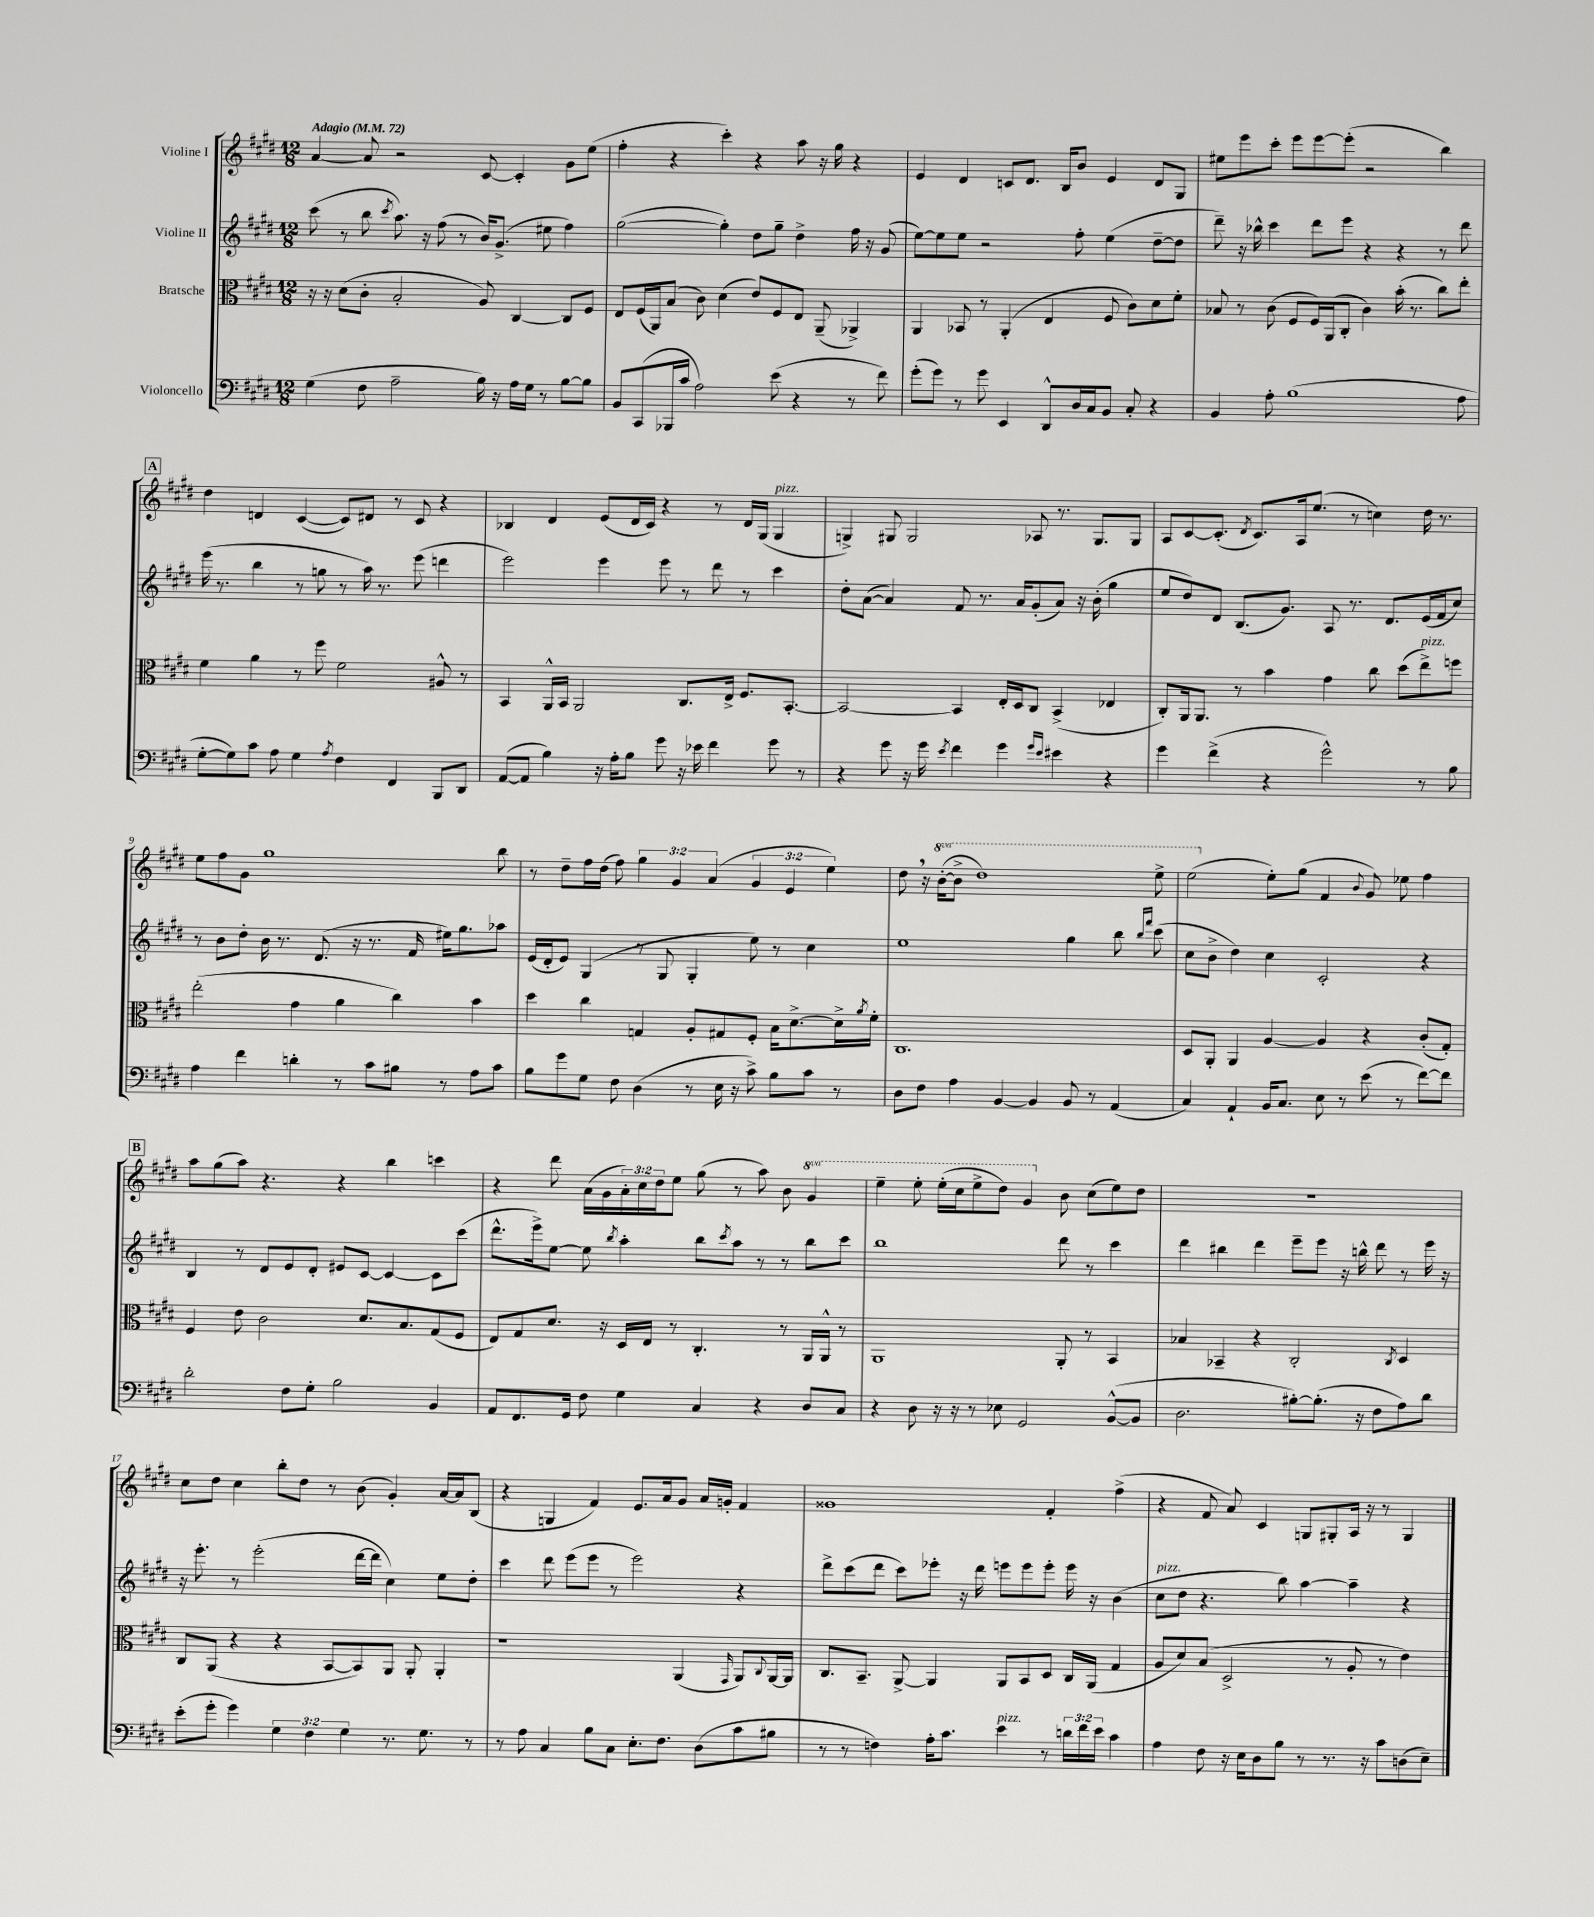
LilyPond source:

<<
\new StaffGroup <<
\new Staff = "s0" \with { instrumentName = "Violine I" } {
    \clef treble \key e \major \numericTimeSignature \time 12/8 \override Staff.TupletNumber.text = #tuplet-number::calc-fraction-text \set Staff.ottavationMarkups = #ottavation-simple-ordinals \tempo "Adagio" 4 = 72
    a'4~ a'8 r2 cis'8~ cis'4-. gis'8 e''8( |
    fis''4-. r4 cis'''4-.) r4 a''8 r16 gis''16 r4 |
    e'4 dis'4 c'8 dis'8. b16 b'8 e'4 dis'8 gis8 |
    eis''8 e'''8 cis'''8-. e'''8 e'''8~ e'''8-.( r2 b''4) |
    \mark \markup { \box "A" } dis''4 d'4 cis'4~( cis'8) dis'8 r8 cis'8 r4 |
    bes4 dis'4 e'8( dis'16 cis'16) r4 r8 dis'16 gis16( gis4^\markup { \italic "pizz." } |
    g4->) gis8 gis2 aes8 r8. gis8. gis8 |
    a8 cis'8~ cis'8.-.( \acciaccatura { dis'8 } cis'8.) a16 e''8.( r8 c''4) dis''16 r8. |
    e''8 fis''8 gis'8 gis''1 b''8 |
    r8 dis''8-- fis''16 dis''16( fis''8) \tuplet 3/2 { gis''4 gis'4 a'4( } \tuplet 3/2 { gis'4 e'4 e''4) } |
    dis''8 \breathe r16 \ottava #1 b''16~-.( b''8-> dis'''1) e'''8-> |
    e'''2( \ottava #0 e''8-.) gis''8( fis'4 \appoggiatura { b'8 } gis'8) ees''8 fis''4 |
    \mark \markup { \box "B" } a''8 gis''8( a''8) r4. r4 b''4 c'''4 |
    r4 dis'''8 a'16( gis'16 \tuplet 3/2 { a'16-.) cis''16 dis''16 } e''8 gis''8( r8 a''8) b'8 \ottava #1 gis''4 |
    e'''4-- e'''8-. e'''16-.( cis'''16 e'''8-> dis'''8) gis''4 \ottava #0 b'8 cis''8( e''8) dis''8 |
    R1. |
    cis''8 dis''8 cis''4 b''8-. dis''8 r8 b'8( gis'4-.) a'16~ a'16 b8( |
    r4 g4 fis'4) e'8. a'16 gis'8 a'16 g'16-. fis'4 |
    gisis'1 fis'4-. fis''4->( |
    r4 fis'8 a'8) cis'4 g8 gis8-. a16 r16 r8 gis4 \bar "|." |
}
\new Staff = "s1" \with { instrumentName = "Violine II" } {
    \clef treble \key e \major \numericTimeSignature \time 12/8
    cis'''8( r8 b''8 \acciaccatura { cis'''8 } a''8.) r16 fis''8( r8 b'16) gis'8.->( eis''8 fis''4) |
    gis''2~( gis''4-.) dis''8 gis''8-- dis''4-> fis''16 r16 gis'8( |
    e''8~) e''8 e''8 r2 fis''8-. e''4( dis''8~-- dis''8 |
    dis'''8--) r16 bes''16-^ cis'''4 dis'''8 e'''8 r4 r4 r8 dis'''8 |
    \mark \markup { \box "A" } e'''16( r8. b''4 r8 g''8 r8 a''16) r8. e'''8( d'''4 |
    e'''2) e'''4 e'''8 r8 dis'''8 r8 cis'''4 |
    dis''8-. a'8~( a'4) fis'8 r8. a'16 gis'8-.( a'8) r16 b'16-.( gis''4 |
    e''8 dis''8) dis'8 b8.( gis'8.) a8 r8. dis'8. e'16( fis'16 cis''8) |
    r8 b'8 dis''8-. b'16 r8. dis'8.( r16 r8. fis'16 eis''16) gis''8. aes''8 |
    e'16( dis'16-. e'8) gis4( r8 gis8 gis4-. e''8) r8 cis''4 |
    e''1 gis''4 b''8 \grace { b''16 fis'''16 } cis'''8( |
    cis''8 b'8-> dis''4) cis''4 cis'2-. r4 |
    \mark \markup { \box "B" } b4 r8 dis'8 e'8 dis'8-. eis'8 cis'8~ cis'4~ cis'8 cis'''8( |
    dis'''8.-^ e'''16->) e''8~ e''8 \acciaccatura { b''8 } a''4-. b''8 \acciaccatura { cis'''8 } a''8 r8 r8 b''8 cis'''8 |
    b''1 dis'''8 r8 cis'''4 |
    dis'''4 bis''4 dis'''4 e'''8-- e'''8 r16 b''16-^ dis'''8 r8 e'''16 r16 |
    r16 e'''8.-. r8 e'''2-.( dis'''16~ dis'''16 cis''4) e''8 dis''8-. |
    cis'''4 dis'''8 e'''8( e'''8 r8 e'''2) r4 |
    dis'''8-> cis'''8( dis'''8 cis'''8) ees'''8-. r16 dis'''16 e'''8 e'''8 e'''8-. e'''16 r16 b'4( |
    cis''8^\markup { \italic "pizz." } dis''8 r4. b''8) a''4~ a''4-- r4 \bar "|." |
}
\new Staff = "s2" \with { instrumentName = "Bratsche" } {
    \clef alto \key e \major \numericTimeSignature \time 12/8
    r16 r16 dis'8( cis'8-. b2-. a8) cis4~ cis8 fis8 |
    e8 fis16( a,16) b8( cis'8) dis'4( e'8) fis8 e8 a,8--( aes,4->) |
    a,4 bes,8 r8 a,4-.( e4 fis8 cis'8) dis'8 fis'8-. |
    bes8 r8 cis'8( fis8 fis16) a,16( cis8-. cis'4) b'16-.( r8. cis''8) e''8-. |
    \mark \markup { \box "A" } fis'4 a'4 r8 fis''8 fis'2 ais8-^ r8 |
    b,4 a,16-^ b,16 a,2 cis8. e16-> fis8. b,8.~-. |
    b,2~ b,4 e16-. dis16 cis8 b,4->( ees4 |
    cis8-.) a,16 a,8. r8 b'4 gis'4 cis''8 dis''8( e''8->^\markup { \italic "pizz." }) f''8 |
    e''2-.( gis'4 a'4 cis''4) b'4 |
    dis''4 cis''4 g4 a8-. gis8 fis8-. b16 dis'8.~-> dis'16-> \acciaccatura { a'8 } fis'16-. |
    cis1. |
    dis8 a,8-. a,4 a4~ a4 r4 cis'8-.( gis8-.) |
    \mark \markup { \box "B" } fis4 e'8 cis'2 dis'8. b8. gis8( fis8 |
    e8) gis8 dis'8. r16 dis16 e16 r8 cis4.-. r8 a,16 a,16-^ r8 |
    a,1 a,8-. r8 b,4 |
    bes4 bes,4-- r4 cis2-. \acciaccatura { cis8 } dis4 |
    cis8 a,8( r4 r4 b,8~ b,8) a,8 a,8-. a,4-. |
    r1 a,4( \grace { gis,16 } a,8) \appoggiatura { cis8 } a,16~ a,16 |
    cis8. b,8.-- a,8~-> a,4 a,8 b,8 dis8 cis16 a,16( gis4 |
    a8 dis'8) b8( dis2-> r8 a8-. r8 e'4) \bar "|." |
}
\new Staff = "s3" \with { instrumentName = "Violoncello" } {
    \clef bass \key e \major \numericTimeSignature \time 12/8 \override Staff.TupletNumber.text = #tuplet-number::calc-fraction-text
    gis4( fis8 a2-- b16) r16 a16 gis16 r8 b8~ b8 |
    b,8 cis,8( bes,,16 cis'16 a2) e'8( r4 r8 fis'8) |
    gis'8-.( gis'8) r8 gis'8 e,4 dis,8-^ dis16 cis16 b,8 cis8-. r4 |
    b,4 a8-. b1( a8 |
    \mark \markup { \box "A" } gis8~-. gis8) cis'8 a8 gis4 \acciaccatura { a8 } fis4 fis,4 b,,8 dis,8 |
    a,8~( a,8 b4) r16 a16-. b8 gis'8 r16 ees'16 fis'4 gis'8 r8 |
    r4 gis'8 r16 gis'16 \acciaccatura { e'8 } fis'4 gis'4 \grace { gis'16 e'16 } eis'4 r4 |
    gis'4 fis'4->( r4 gis'2-^) r8 b8 |
    a4 fis'4 d'4-. r8 cis'8 bis8 r8 a8 cis'8 |
    b8 gis'8 gis8 fis8 dis4( r8 e16 r16 cis'8->) b8 cis'8 r8 |
    dis8 fis8 a4 b,4~ b,4 b,8 r8 a,4( |
    cis4) a,4-! b,16 cis8. e8 r8 e'8( r8 fis'8~) fis'8 |
    \mark \markup { \box "B" } dis'2-. fis8 gis8-. b2 b,4 |
    a,8 fis,8. gis,16 fis8 gis4 cis4 r4 dis8 cis8 |
    r4 dis8 r16 r16 r8 ees8 gis,2 b,8~-^( b,8 |
    dis2. bis8~-.) bis8.-.( r16 fis8 a8) dis'8 |
    e'8-.( gis'8-. gis'4) \tuplet 3/2 { gis4 fis4 gis4 } r8. gis8. r8 |
    r8 a8 cis4 b8 cis8 e8.-. fis8. dis8( cis'8 bis8 |
    r8 r8 f4) a16-. cis'8. e'4^\markup { \italic "pizz." } r8 \tuplet 3/2 { d'16 fis'16 e'16 } cis'4 |
    a4 fis8 r16 e16 dis8 b8 r8 r8. r16 cis'8 d8( e8--) \bar "|." |
}
>>
>>
